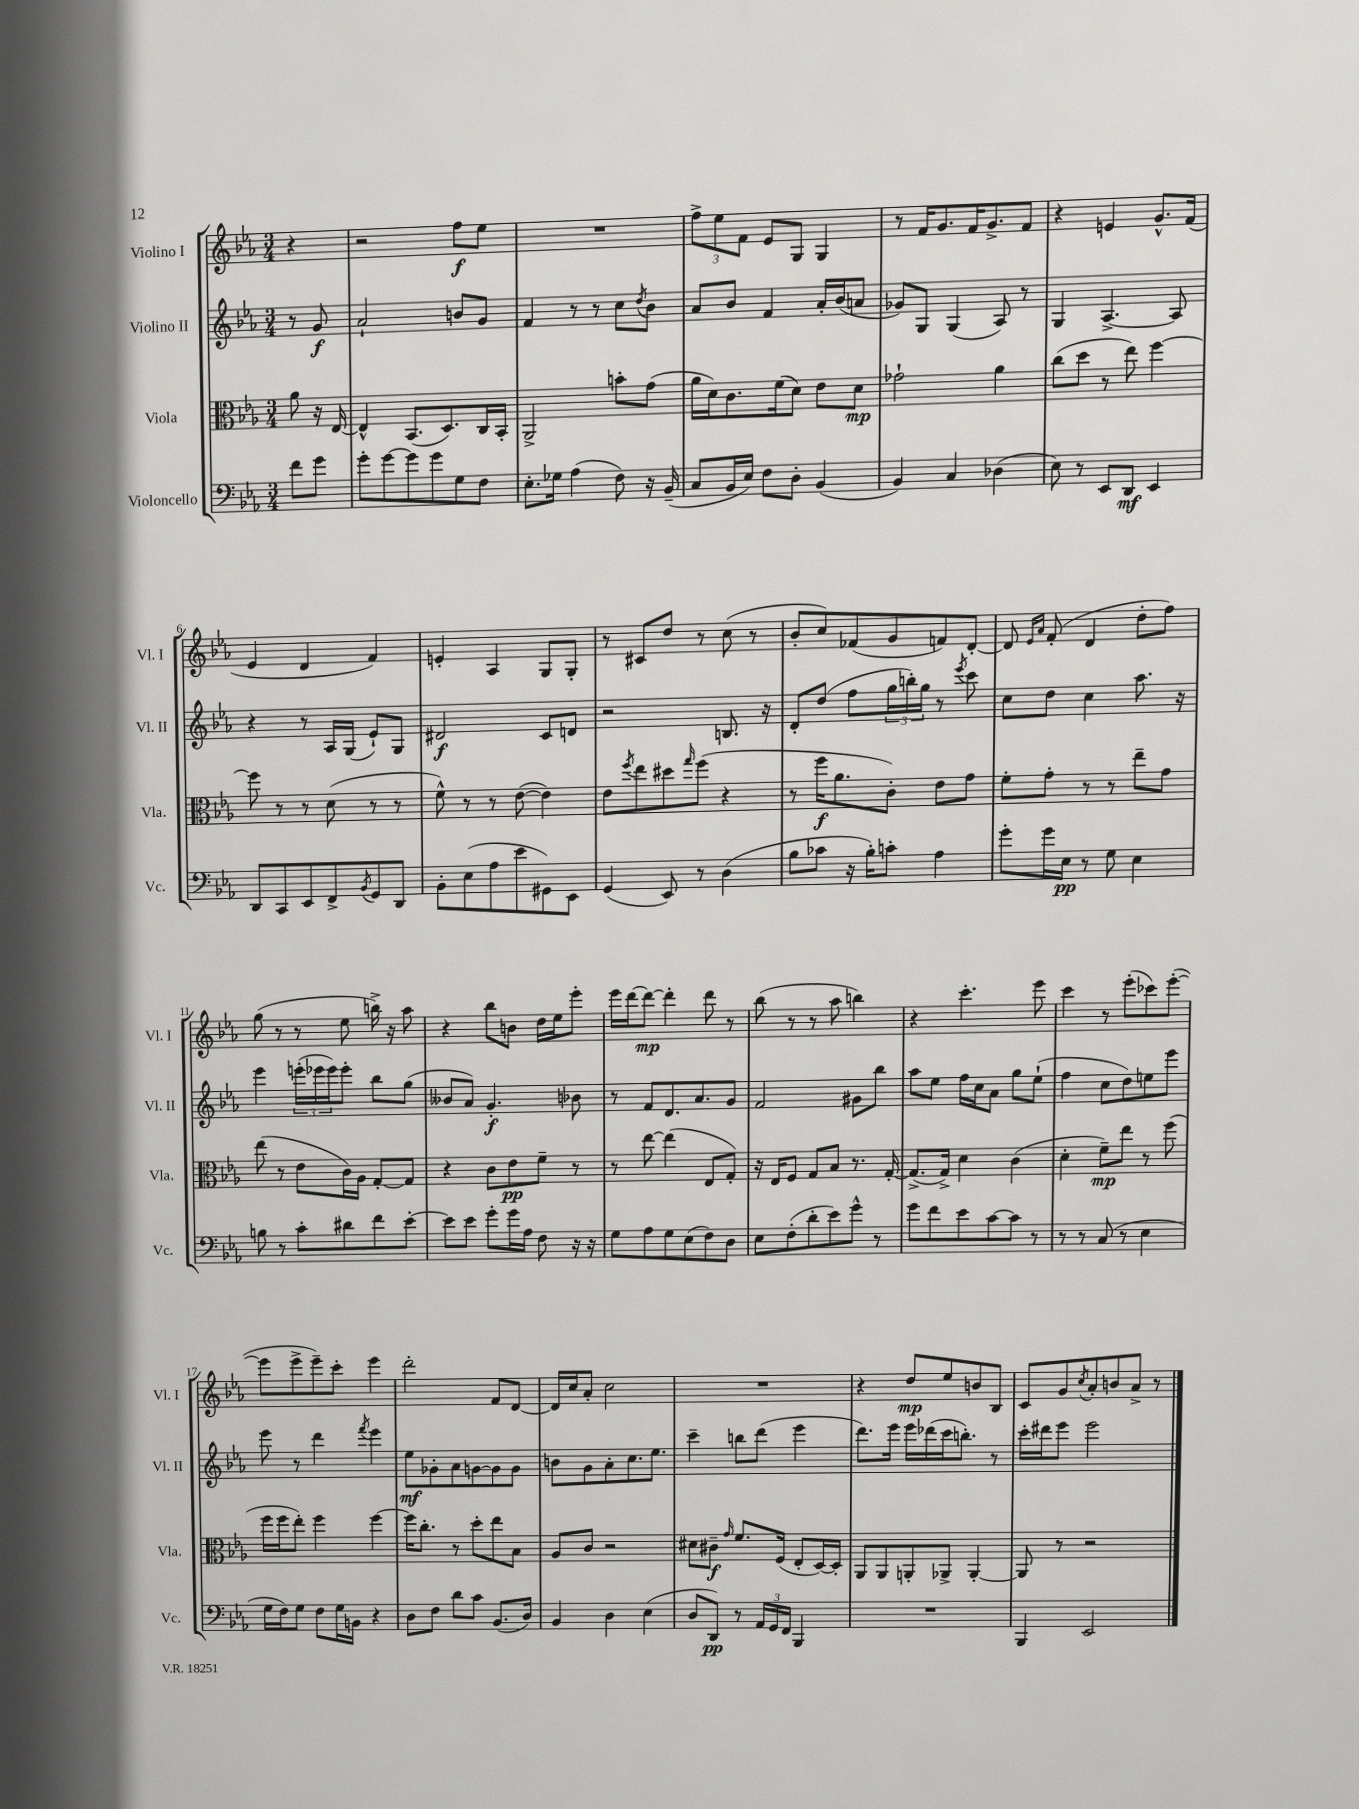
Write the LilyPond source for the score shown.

<<
\new StaffGroup <<
\new Staff = "s0" \with { instrumentName = "Violino I" shortInstrumentName = "Vl. I" } {
    \clef treble \key ees \major \numericTimeSignature \time 3/4 \partial 4
    r4 |
    r2 f''8\f ees''8 |
    R2. |
    \tuplet 3/2 { f''8-> ees''8 f'8 } ees'8 g8 g4 |
    r8 f'16 g'8. f'16 g'8.-> f'8 |
    r4 e'4 g'8.-^ f'16( |
    ees'4 d'4 f'4) |
    e'4-. aes4 g8 g8-. |
    r8 cis'8 d''8 r8 c''8( r8 |
    bes'8-. c''8) fes'8( g'8 f'8) d'8~-. |
    d'8 \grace { ees'16 aes'16 } f'8-.( d'4 d''8-. f''8) |
    g''8( r8 r8 ees''8 b''16->) r16 aes''8 |
    r4 bes''8 b'8 d''16 ees''16 ees'''8-. |
    ees'''16 d'''16~ d'''8~\mp d'''4-. d'''8 r8 |
    bes''8( r8 r8 aes''8 b''4) |
    r4 c'''4.-. ees'''8 |
    c'''4 r8 ees'''8-.( ces'''8) ees'''8~-.( |
    ees'''8 ees'''8-> ees'''8--) c'''8-. ees'''4 |
    d'''2-. f'8 d'8~ |
    d'16 c''16 aes'8-. c''2 |
    R2. |
    r4 d''8\mp ees''8 b'8 bes8 |
    c'8 g'8 \acciaccatura { c''8 } aes'8-. b'8 aes'8-> r8 \bar "|." |
}
\new Staff = "s1" \with { instrumentName = "Violino II" shortInstrumentName = "Vl. II" } {
    \clef treble \key ees \major \numericTimeSignature \time 3/4 \partial 4
    r8 g'8\f |
    aes'2-! b'8 g'8 |
    f'4 r8 r8 c''8 \acciaccatura { d''8 } bes'8 |
    aes'8 bes'8 f'4 aes'16-. bes'16( a'8 |
    ges'8) g8 g4( aes8) r8 |
    g4 aes4.~-> aes8 |
    r4 r8 aes16 g16( ees'8-!) g8 |
    dis'2\f c'8 d'8 |
    r2 b8. r16 |
    d'8-. d''8( f''8 \tuplet 3/2 { g''16 b''16-.) g''16 } r8 \acciaccatura { ees'''8 } c'''8 |
    c''8 d''8 c''4 aes''8. r16 |
    ees'''4 \tuplet 3/2 { e'''16-.( ees'''16 ees'''16) } ees'''8-. bes''8 g''8( |
    beses'8 aes'8) g'4.-.\f bes'8 |
    r8 f'8 d'8. aes'8. g'8 |
    f'2 gis'8 bes''8 |
    aes''8 ees''8 f''16 c''16 aes'8 g''8 ees''8-!( |
    f''4 c''8 d''8) e''8 ees'''8 |
    ees'''8 r8 d'''4 \acciaccatura { f'''8 } ees'''4 |
    ees''8\mf ges'8-. aes'8 g'8~ g'8 g'8 |
    b'8 g'8 aes'8-. c''8. ees''8. |
    c'''4-- b''8 d'''8( ees'''4 |
    d'''8.) ees'''16 ees'''16 des'''16( c'''16 b''8.-.) r8 |
    c'''16-. dis'''16 ees'''8 ees'''2 \bar "|." |
}
\new Staff = "s2" \with { instrumentName = "Viola" shortInstrumentName = "Vla." } {
    \clef alto \key ees \major \numericTimeSignature \time 3/4 \partial 4
    aes'8 r16 ees16~ |
    ees4-^ bes,8.( d8.) c16 bes,16-. |
    aes,2-> b'8-. g'8( |
    aes'16 d'16) c'8. f'16( d'8) ees'8 d'8\mp |
    ges'2-! aes'4 |
    c''8( d''8 r8 ees''8) f''4~ |
    f''8 r8 r8 d'8( r8 r8 |
    f'8-^) r8 r8 ees'8~( ees'4) |
    ees'8 \acciaccatura { f''8 } ees''8 dis''8 \grace { g''16 } f''8( r4 |
    r8 f''16\f aes'8. c'8-.) ees'8 g'8 |
    f'8-. g'8-. r8 r8 ees''8-- g'8 |
    ees''8( r8 ees'8 c'16) aes16 g8~-. g8 |
    r4 c'8 ees'8\pp f'8-- r8 |
    r8 ees''8~ ees''4( ees8 g8-.) |
    r16 ees16 f8 g8 bes8 r8. g16~-. |
    g8.->( g16->) d'4 c'4( |
    d'4-. f'8--\mp) ees''8 r8 f''8( |
    f''16 f''16 ees''8-.) f''4 f''4~ |
    f''16 c''8.-. r8 d''8-. ees''8 bes8 |
    aes8 c'8 r2 |
    dis'8 cis'8--\f \grace { g'16 } f'8. f16( ees8-. d16~) d16-. |
    aes,8 aes,8 a,8-. aes,8-> aes,4~-. |
    aes,8 r8 r2 \bar "|." |
}
\new Staff = "s3" \with { instrumentName = "Violoncello" shortInstrumentName = "Vc." } {
    \clef bass \key ees \major \numericTimeSignature \time 3/4 \partial 4
    f'8 g'8 |
    g'8-. g'8~ g'8 g'8 g8 f8 |
    ees8.-. ges16 aes4( f8) r16 bes,16--( |
    c8 bes,16 ees16) f8 d8-. bes,4( |
    bes,4) c4 des4( |
    ees8) r8 ees,8 d,8\mf ees,4 |
    d,8 c,8 ees,8 f,8-> \acciaccatura { bes,8 } g,8 d,8 |
    bes,8-. ees8( aes8 ees'8 gis,8) ees,8 |
    g,4( ees,8) r8 d4( |
    bes8 ces'8 r16 bes16-.) c'8-. aes4 |
    g'8-. g'16 ees16\pp r8 g8 ees4 |
    b8 r8 c'8-. dis'8 f'8 ees'8~-. |
    ees'8 ees'8 g'8-. g'16 aes16 f8 r16 r16 |
    g8 aes8 g8 ees8( f8) d8 |
    ees8 f8-.( d'8-. ees'8) g'8-^ r8 |
    g'8 f'8 ees'8 c'8~ c'8 r8 |
    r8 r8 c8( r8 ees4 |
    g16 f16) g8 f8 g16 b,16 r4 |
    d8 f8 d'8 c'8 bes,8.( d16) |
    bes,4 d4 ees4( |
    d8 d,8\pp) r8 \tuplet 3/2 { aes,16 g,16 f,16 } bes,,4 |
    R2. |
    bes,,4 ees,2 \bar "|." |
}
>>
>>
